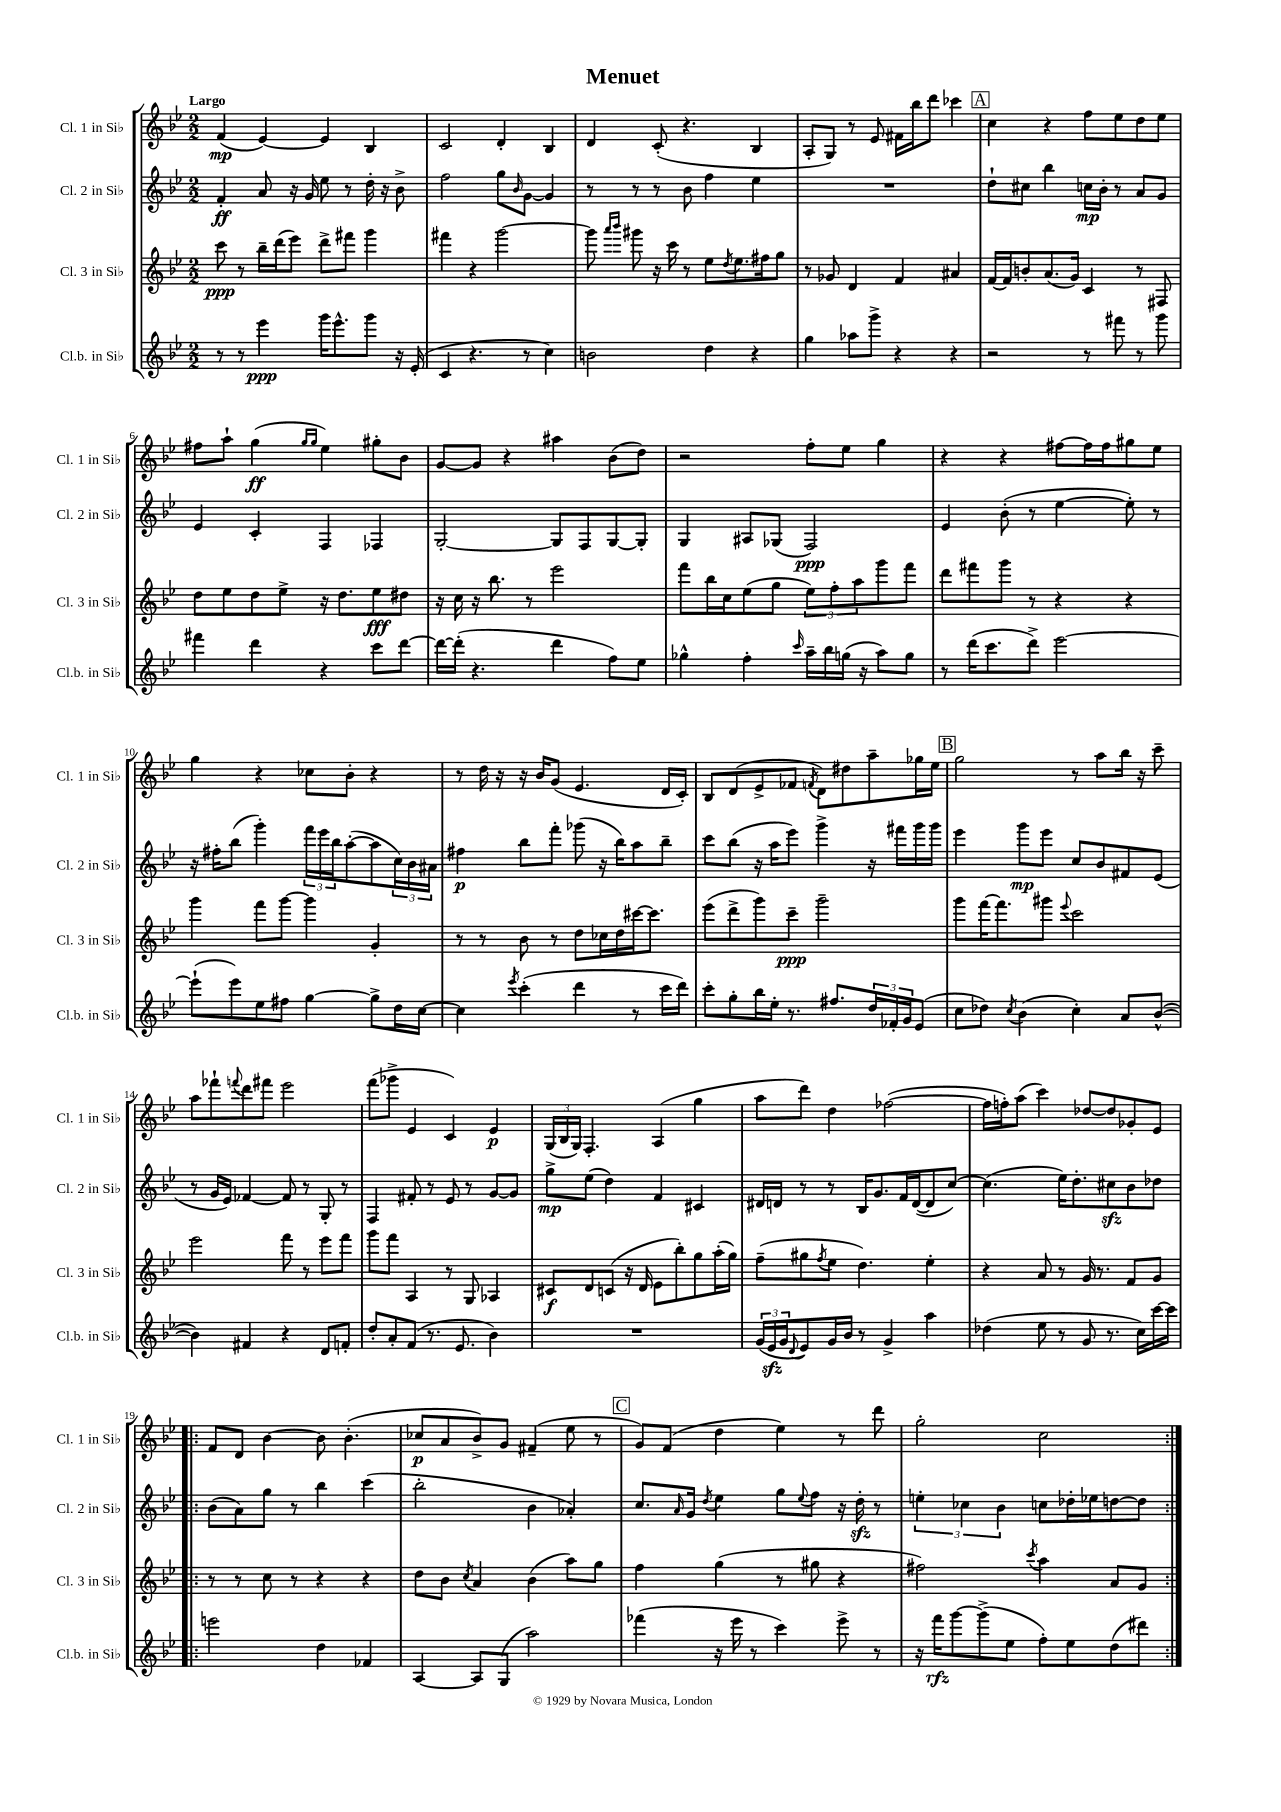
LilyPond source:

\header { title = "Menuet" }
<<
\new StaffGroup <<
\new Staff = "s0" \with { instrumentName = "Cl. 1 in Sib" shortInstrumentName = "Cl. 1 in Sib" } {
    \clef treble \key bes \major \numericTimeSignature \time 2/2 \tempo "Largo"
    f'4\mp( ees'4~) ees'4 bes4 |
    c'2 d'4-. bes4 |
    d'4 c'8-.( r4. bes4 |
    a8-. g8) r8 ees'8 fis'16 bes''16 d'''8 ces'''4 |
    \mark \markup { \box "A" } c''4 r4 f''8 ees''8 d''8 ees''8 |
    fis''8 a''8-! g''4\ff( \grace { g''16 g''16 } ees''4) gis''8-. bes'8 |
    g'8~ g'8 r4 ais''4 bes'8( d''8) |
    r2 f''8-. ees''8 g''4 |
    r4 r4 fis''8~ fis''16 fis''16 gis''8 ees''8 |
    g''4 r4 ces''8 bes'8-. r4 |
    r8 d''16 r16 r16 bes'16 g'8( ees'4. d'16 c'16-.) |
    bes8 d'8( ees'8-> fes'8 \acciaccatura { f'8 } d'8) dis''8 a''8-- ges''16 ees''16 |
    \mark \markup { \box "B" } g''2 r8 a''8 bes''16 r16 c'''8-- |
    a''8 fes'''8-! \appoggiatura { f'''8 } d'''8 fis'''8 ees'''2 |
    f'''8( ges'''8-> ees'4 c'4) ees'4\p |
    \tuplet 3/2 { g16( bes16 g16) } f4.-. a4( g''4 |
    a''8 d'''8) d''4 fes''2~( |
    fes''16 f''16-.) a''8( c'''4) des''8~ des''8 ges'8-. ees'8 |
    \repeat volta 2 { f'8 d'8 bes'4~ bes'8 bes'4.-.( |
    ces''8\p a'8 bes'8->) g'8 fis'4--( ees''8 r8 |
    \mark \markup { \box "C" } g'8) f'8( d''4 ees''4) r8 d'''8 |
    g''2-. c''2 | }
}
\new Staff = "s1" \with { instrumentName = "Cl. 2 in Sib" shortInstrumentName = "Cl. 2 in Sib" } {
    \clef treble \key bes \major \numericTimeSignature \time 2/2
    f'4-.\ff a'8 r16 g'16 ees''8 r8 d''16-. r16 bes'8-> |
    f''2 g''8 \grace { bes'16 } g'8~ g'4 |
    r8 r8 r8 bes'8 f''4 ees''4 |
    R1 |
    \mark \markup { \box "A" } d''8-! cis''8 bes''4 c''16\mp bes'16-. r8 a'8 g'8 |
    ees'4 c'4-. f4 fes4 |
    g2~-. g8 f8 g8~ g8-. |
    g4 ais8 ges8( f2\ppp) |
    ees'4 bes'8-.( r8 ees''4~ ees''8-.) r8 |
    r16 fis''16-. bes''8( g'''4-.) \tuplet 3/2 { f'''16 ees'''16 bes''16 } a''8~-.( a''8 \tuplet 3/2 { c''16) bes'16 ais'16 } |
    fis''4\p bes''8 f'''8-. ges'''8( r16 bes''16) a''8 bes''8-- |
    c'''8 bes''8( r16 a''16 ees'''8) g'''4-> r16 fis'''16 g'''16 g'''16 |
    \mark \markup { \box "B" } ees'''4 g'''8\mp ees'''8 c''8 bes'8 fis'8 ees'8( |
    r8 g'16 ees'16) fes'4~ fes'8 r8 g8-. r8 |
    f4 fis'8-. r8 ees'8 r8 g'8~ g'8 |
    g''8->\mp ees''8( d''4) f'4 cis'4 |
    dis'16 d'16 r8 r8 bes16 g'8. f'16 d'16~( d'8 c''8~) |
    c''4.( ees''16) d''8.-. cis''8\sfz bes'8 des''8 |
    \repeat volta 2 { bes'8( a'8) g''8 r8 bes''4 c'''4( |
    bes''2-. bes'4 aes'4-.) |
    \mark \markup { \box "C" } c''8. \grace { a'16 } g'16 \acciaccatura { d''8 } ees''4 g''8 \appoggiatura { ees''8 } f''8 r16 d''16-.\sfz r8 |
    \tuplet 3/2 { e''4-. ces''4 bes'4 } c''8 des''16-. ees''16 d''8~ d''8 | }
}
\new Staff = "s2" \with { instrumentName = "Cl. 3 in Sib" shortInstrumentName = "Cl. 3 in Sib" } {
    \clef treble \key bes \major \numericTimeSignature \time 2/2
    c'''8\ppp r8 bes''16-- d'''16( ees'''8) d'''8-> fis'''8 g'''4 |
    fis'''4 r4 g'''2~ |
    g'''8 \grace { a'''16 bes'''16 } gis'''8 r16 c'''16 r8 ees''8 \acciaccatura { d''8 } ees''8. fis''16 g''8 |
    r8 ges'8 d'4 f'4 ais'4 |
    \mark \markup { \box "A" } f'16~ f'16 b'8-. a'8.( g'16) c'4 r8 fis8 |
    d''8 ees''8 d''8 ees''8-> r16 d''8. ees''8\fff dis''8 |
    r16 c''16 r16 bes''8. r8 ees'''2 |
    f'''8 bes''16 c''16 ees''8( g''8 \tuplet 3/2 { ees''8) f''8-. a''8 } g'''8 f'''8 |
    d'''8 fis'''8 g'''8 r8 r4 r4 |
    g'''4 f'''8 g'''8~ g'''4 g'4-. |
    r8 r8 bes'8 r8 d''8 ces''16 d''16 cis'''16~ cis'''8. |
    ees'''8( d'''8-> g'''8) c'''8--\ppp g'''2-- |
    \mark \markup { \box "B" } g'''8 f'''16~ f'''8. gis'''8 \appoggiatura { ees'''8 } c'''2 |
    ees'''2 f'''8 r8 ees'''8 f'''8 |
    g'''8 f'''8 a4 r8 g8 aes4 |
    cis'8\f d'8 c'8( r16 d'16 ees'8 bes''8-.) g''8 a''16-.( g''16) |
    f''8--( gis''8 \acciaccatura { f''8 } ees''8 d''4.) ees''4-. |
    r4 a'8 r8 g'16 r8. f'8 g'8 |
    \repeat volta 2 { r8 r8 c''8 r8 r4 r4 |
    d''8 bes'8 \acciaccatura { c''8 } a'4 bes'4( a''8) g''8 |
    \mark \markup { \box "C" } f''4 g''4( r8 gis''8 r4 |
    fis''2) \acciaccatura { c'''8 } a''4 a'8 g'8 | }
}
\new Staff = "s3" \with { instrumentName = "Cl.b. in Sib" shortInstrumentName = "Cl.b. in Sib" } {
    \clef treble \key bes \major \numericTimeSignature \time 2/2
    r8 r8 ees'''4\ppp g'''16 ees'''8.-^ g'''8 r16 ees'16-.( |
    c'4 r4. r8 c''4) |
    b'2 d''4 r4 |
    g''4 aes''8 g'''8-> r4 r4 |
    \mark \markup { \box "A" } r2 r8 fis'''8 r8 g'''8 |
    fis'''4 d'''4 r4 c'''8 d'''8~ |
    d'''16~ d'''16-.( r4. d'''4 f''8) ees''8 |
    ges''4-^ f''4-. \grace { c'''16 } a''16-- bes''16 g''16( r16 a''8) g''8 |
    r8 d'''16( c'''8. d'''8->) ees'''2~ |
    ees'''8-!( ees'''8) ees''8 fis''8 g''4~ g''8-> d''16 c''16~ |
    c''4 \acciaccatura { ees'''8 } c'''4-.( d'''4 r8 c'''16 d'''16) |
    c'''8-. g''8-. bes''16 ees''16-. r8. fis''8. \tuplet 3/2 { d''16 fes'16-. g'16 } ees'8( |
    \mark \markup { \box "B" } c''8 des''8) \acciaccatura { c''8 } bes'4( c''4-.) a'8 bes'8~-^( |
    bes'4) fis'4 r4 d'8 f'8-. |
    d''8-. a'8-. f'8( r8. ees'8. bes'4) |
    R1 |
    \tuplet 3/2 { g'16( ees'16\sfz g'16 } \appoggiatura { d'8 } ees'8) g'16 bes'16 r8 g'4-> a''4 |
    des''4( ees''8 r8 g'8 r8. c''16) c'''16~ c'''16 |
    \repeat volta 2 { e'''2 d''4 fes'4 |
    a4~ a8 g8( a''2) |
    \mark \markup { \box "C" } fes'''4( r16 ees'''16 r8 c'''4) ees'''8-> r8 |
    r16 f'''16\rfz g'''8~ g'''8->( ees''8 f''8-.) ees''8 d''8( dis'''8) | }
}
>>
>>
